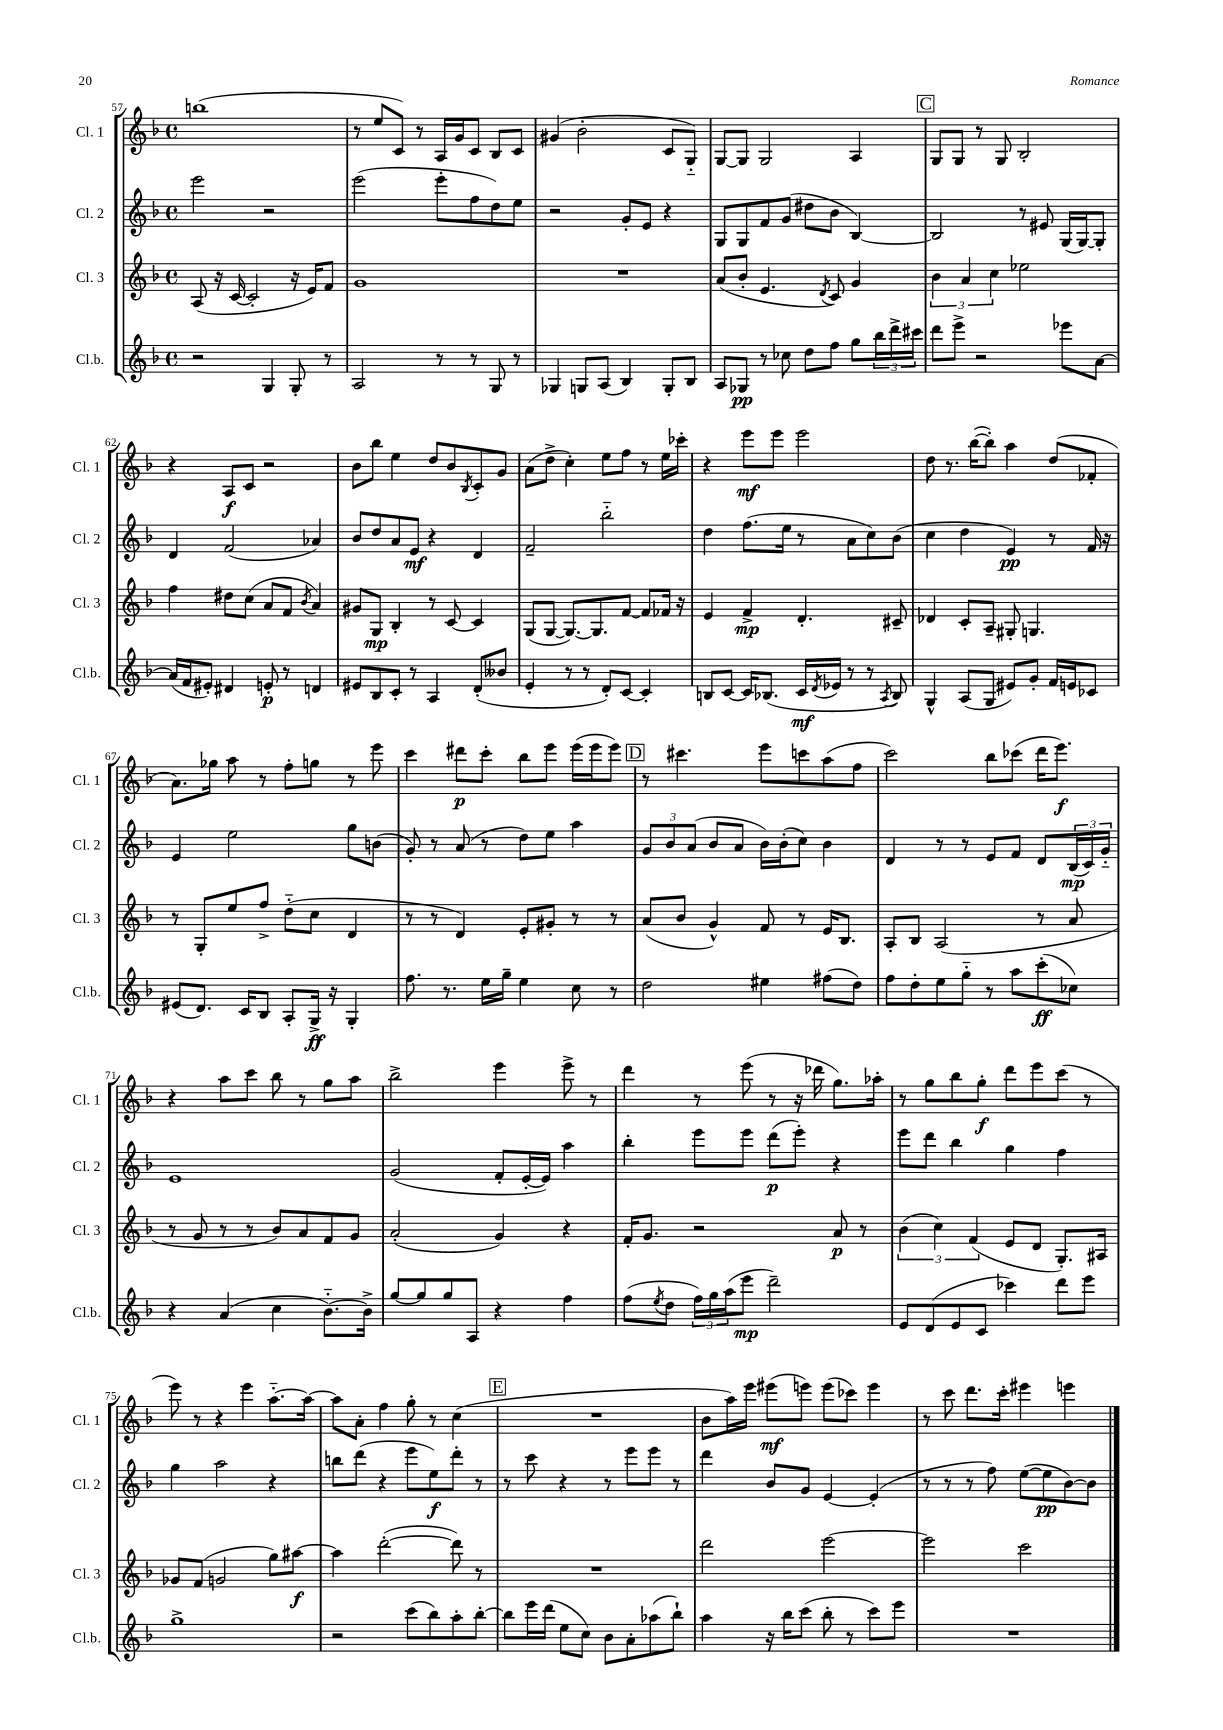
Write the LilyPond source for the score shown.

<<
\new StaffGroup <<
\new Staff = "s0" \with { instrumentName = "Cl. 1" shortInstrumentName = "Cl. 1" } {
    \clef treble \key f \major \defaultTimeSignature \time 4/4
    b''1( |
    r8 e''8 c'8) r8 a16 g'16 c'8 bes8 c'8 |
    gis'4( bes'2-. c'8 g8-_) |
    g8~ g8 g2 a4 |
    \mark \markup { \box "C" } g8 g8 r8 g8 bes2-. |
    r4 a8\f c'8 r2 |
    bes'8 bes''8 e''4 d''8 bes'8 \acciaccatura { bes8 } c'8-. g'8 |
    a'8( d''8-> c''4-.) e''8 f''8 r8 e''16 ces'''16-. |
    r4 e'''8\mf e'''8 e'''2 |
    d''8 r8. bes''16~( bes''8-.) a''4 d''8( fes'8-. |
    a'8.) ges''16 a''8 r8 f''8-. g''8 r8 e'''8 |
    c'''4 dis'''8\p c'''8-. bes''8 e'''8 e'''16( e'''16 e'''8) |
    \mark \markup { \box "D" } r8 cis'''4. e'''8 c'''8 a''8( f''8 |
    c'''2) bes''8 ces'''8( d'''16 e'''8.\f) |
    r4 a''8 c'''8 bes''8 r8 g''8 a''8 |
    bes''2-> e'''4 e'''8-> r8 |
    d'''4 r8 e'''8( r8 r16 des'''16 g''8.) aes''16-. |
    r8 g''8 bes''8 g''8-.\f d'''8 e'''8 c'''8( r8 |
    e'''8) r8 r4 e'''4 a''8.~-_ a''16~ |
    a''8 a'8-. f''4 g''8-. r8 c''4( |
    \mark \markup { \box "E" } R1 |
    bes'8 a''16) e'''16 eis'''8\mf( e'''8) e'''8( ces'''8) e'''4 |
    r8 c'''8 d'''8. c'''16-. eis'''4 e'''4 \bar "|." |
}
\new Staff = "s1" \with { instrumentName = "Cl. 2" shortInstrumentName = "Cl. 2" } {
    \clef treble \key f \major \defaultTimeSignature \time 4/4
    e'''2 r2 |
    e'''2( e'''8-. f''8 d''8) e''8 |
    r2 g'8-. e'8 r4 |
    g8 g8 f'8 g'8( dis''8 bes'8 bes4~) |
    \mark \markup { \box "C" } bes2 r8 eis'8 g16( g16~) g8-. |
    d'4 f'2( aes'4) |
    bes'8 d''8 a'8 e'8\mf r4 d'4 |
    f'2-- bes''2-_ |
    d''4 f''8.( e''16 r8 a'8 c''8) bes'8( |
    c''4 d''4 e'4\pp) r8 f'16 r16 |
    e'4 e''2 g''8 b'8( |
    g'8-.) r8 a'8( r8 d''8) e''8 a''4 |
    \mark \markup { \box "D" } \tuplet 3/2 { g'8 bes'8 a'8( } bes'8 a'8 bes'16) bes'16-.( c''8) bes'4 |
    d'4 r8 r8 e'8 f'8 d'8 \tuplet 3/2 { bes16\mp( c'16) g'16-_ } |
    e'1 |
    g'2( f'8-. e'16~-. e'16) a''4 |
    bes''4-. e'''8 e'''8 d'''8\p( e'''8-.) r4 |
    e'''8 d'''8 bes''4 g''4 f''4 |
    g''4 a''2 r4 |
    b''8 d'''8( r4 e'''8 e''8\f) d'''8-. r8 |
    \mark \markup { \box "E" } r8 c'''8 r4 r8 e'''8 e'''8 r8 |
    d'''4 bes'8 g'8 e'4~ e'4-.( |
    r8 r8 r8 f''8) e''8~( e''8\pp bes'8~) bes'8 \bar "|." |
}
\new Staff = "s2" \with { instrumentName = "Cl. 3" shortInstrumentName = "Cl. 3" } {
    \clef treble \key f \major \defaultTimeSignature \time 4/4
    a8( r16 c'16~ c'2-. r16 e'16) f'8 |
    g'1 |
    R1 |
    a'8( bes'8-. e'4. \acciaccatura { d'8 } c'8) g'4 |
    \mark \markup { \box "C" } \tuplet 3/2 { bes'4 a'4 c''4 } ees''2 |
    f''4 dis''8 c''8( a'8 f'8 \acciaccatura { bes'8 } a'4) |
    gis'8 g8\mp bes4-. r8 c'8~ c'4 |
    g8( g8~ g8.~) g8. f'8~ f'8 fes'16 r16 |
    e'4 f'4->\mp d'4.-. cis'8-- |
    des'4 c'8-. a8-- gis8-. g4. |
    r8 g8-. e''8 f''8-> d''8-_( c''8 d'4 |
    r8 r8 d'4) e'8-. gis'8-. r8 r8 |
    \mark \markup { \box "D" } a'8( bes'8 g'4-^) f'8 r8 e'16 bes8. |
    a8-. bes8 a2( r8 a'8 |
    r8 g'8 r8 r8 bes'8) a'8 f'8 g'8 |
    a'2-.( g'4) r4 |
    f'16-. g'8. r2 a'8\p r8 |
    \tuplet 3/2 { bes'4( c''4) f'4( } e'8 d'8 g8.-.) ais16 |
    ges'8 f'8( g'2 g''8) ais''8~\f |
    ais''4 d'''2~-.( d'''8) r8 |
    \mark \markup { \box "E" } R1 |
    d'''2 e'''2~ |
    e'''2 c'''2 \bar "|." |
}
\new Staff = "s3" \with { instrumentName = "Cl.b." shortInstrumentName = "Cl.b." } {
    \clef treble \key f \major \defaultTimeSignature \time 4/4
    r2 g4 g8-. r8 |
    a2 r8 r8 g8 r8 |
    ges4 g8 a8( bes4) g8-. bes8 |
    a8 ges8\pp r8 ces''8 d''8 f''8 g''8 \tuplet 3/2 { bes''16 d'''16-> cis'''16 } |
    \mark \markup { \box "C" } d'''8 e'''8-> r2 ees'''8 a'8~ |
    a'16( f'16 eis'8-.) dis'4 e'8-.\p r8 d'4 |
    eis'8 bes8 c'8-. r8 a4 d'8-.( beses'8 |
    e'4-. r8 r8 d'8-.) c'8~ c'4-. |
    b8 c'8~ c'16 bes8.( c'16\mf \acciaccatura { d'8 } ees'16 r8 r8 \acciaccatura { a8 } bes8) |
    g4-^ a8( g8 eis'8) g'8-. f'16 e'16 ces'8 |
    eis'8( d'8.) c'16 bes8 a8-. g16->\ff r16 g4-. |
    f''8. r8. e''16 g''16-- e''4 c''8 r8 |
    \mark \markup { \box "D" } d''2 eis''4 fis''8( d''8) |
    f''8 d''8-. e''8 g''8-_ r8 a''8 c'''8-.\ff( ces''8) |
    r4 a'4( c''4 bes'8.~-_) bes'16-> |
    g''8~ g''8 g''8 a8 r4 f''4 |
    f''8( \acciaccatura { e''8 } d''8 \tuplet 3/2 { f''16) g''16 a''16( } e'''8\mp d'''2--) |
    e'8 d'8( e'8 c'8 ces'''4) d'''8 e'''8 |
    g''1-> |
    r2 c'''8( bes''8) a''8-. bes''8~-. |
    \mark \markup { \box "E" } bes''8 e'''16 d'''16( e''8 c''8) bes'8 a'8-. aes''8( bes''8-!) |
    a''4 r16 bes''16 c'''8( bes''8-. r8 c'''8) e'''8 |
    R1 \bar "|." |
}
>>
>>
\layout { \context { \Score currentBarNumber = #57 } }
